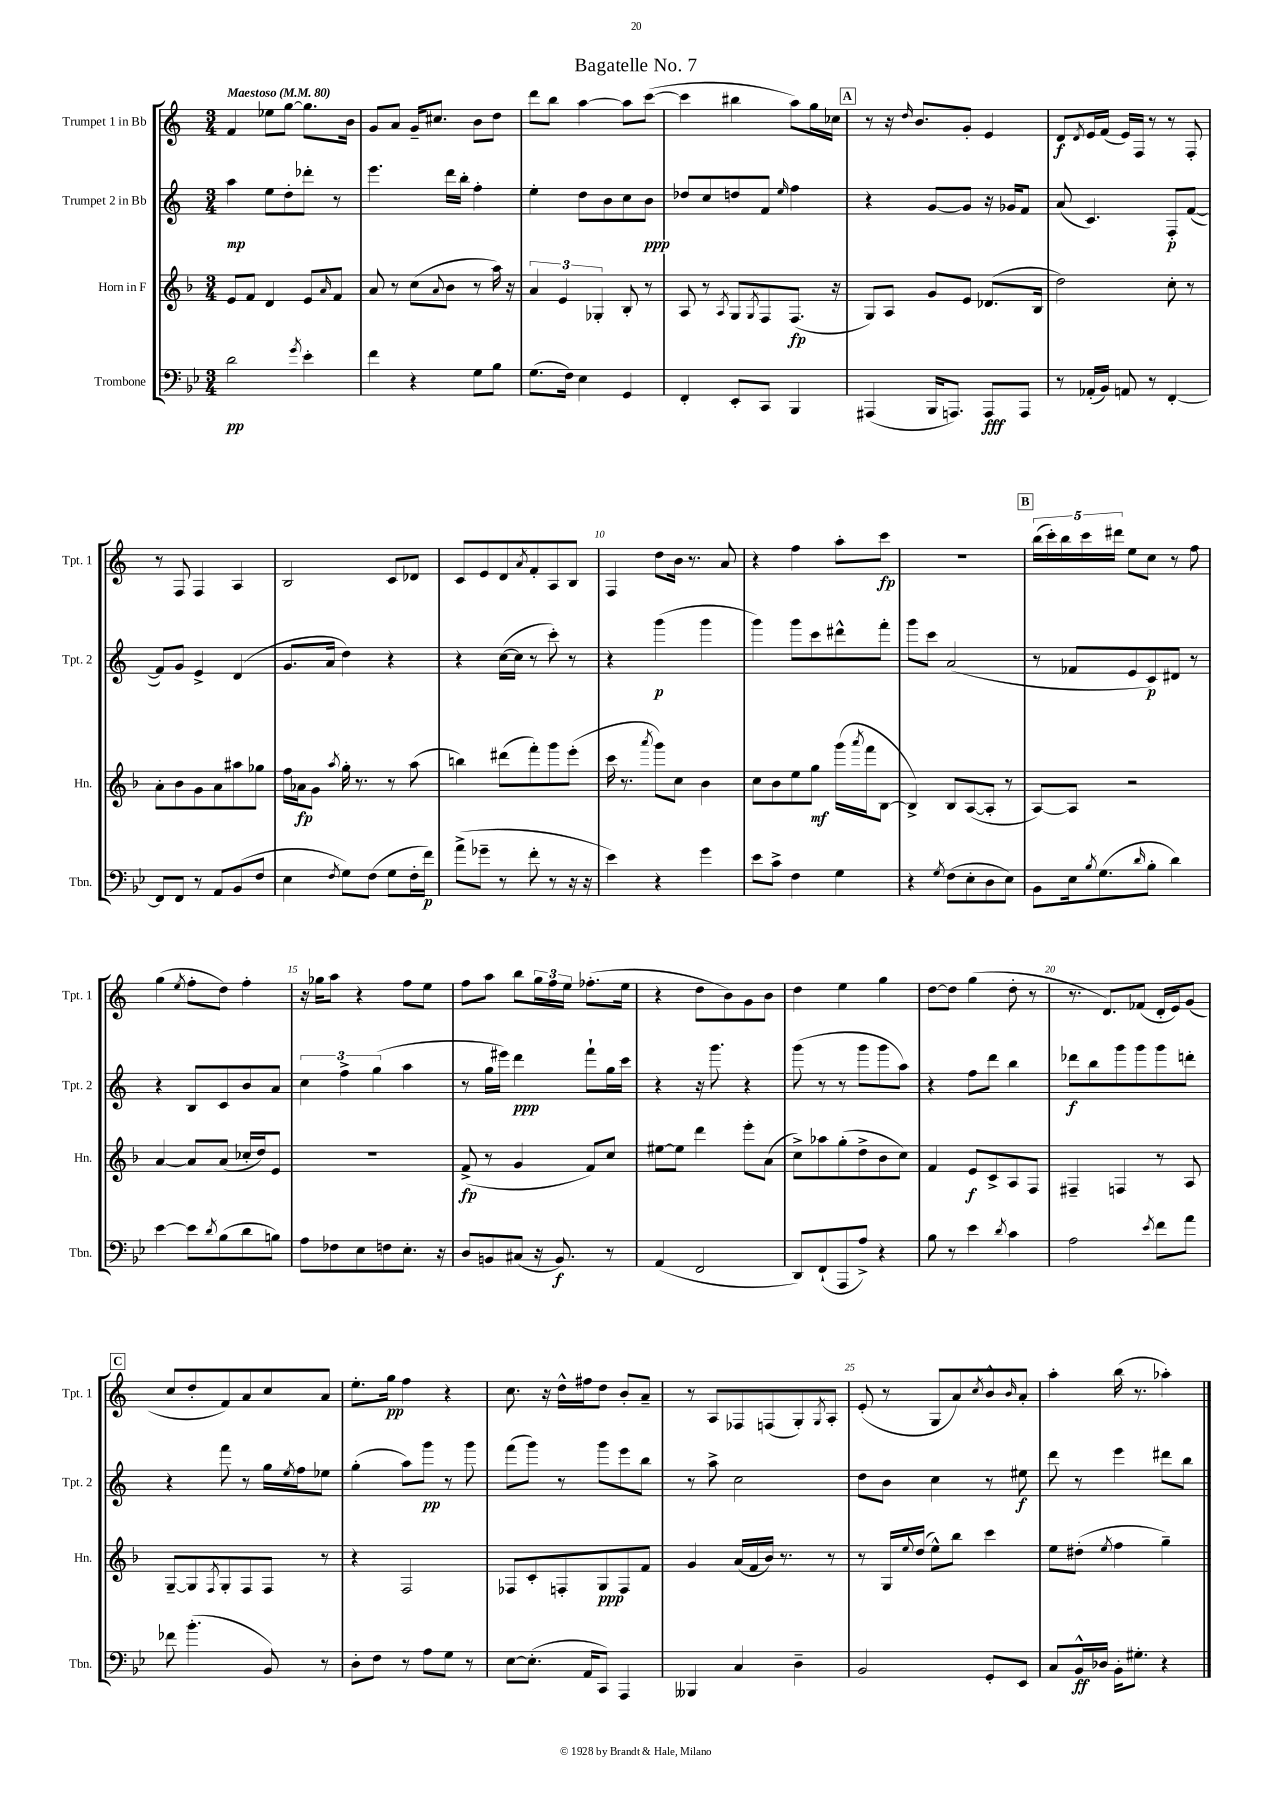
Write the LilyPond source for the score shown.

\header { title = "Bagatelle No. 7" }
<<
\new StaffGroup <<
\new Staff = "s0" \with { instrumentName = "Trumpet 1 in Bb" shortInstrumentName = "Tpt. 1" } {
    \clef treble \key c \major \numericTimeSignature \time 3/4 \tempo "Maestoso" 4 = 80
    f'4 ees''8 g''8~ g''8. b'16 |
    g'8 a'8 g'16-- cis''8. b'8 d''8 |
    d'''8 b''8 a''4~ a''8 c'''8~( |
    c'''4 bis''4 a''8) g''16 ces''16 |
    \mark \markup { \box "A" } r8 r16 \grace { d''16 } b'8. g'8-. e'4 |
    d'8\f \acciaccatura { d'8 } e'16 f'16( e'16) f16 r8 r8 f8-. |
    r8 f8 f4 a4 |
    b2 c'8 des'8 |
    c'8 e'8 d'8 \acciaccatura { a'8 } f'8-. a8 b8 |
    f4 d''8 b'16 r8. a'8 |
    r4 f''4 a''8-. c'''8\fp |
    R2. |
    \mark \markup { \box "B" } \tuplet 5/4 { b''16( c'''16-.) b''16 c'''16 dis'''16 } e''8 c''8 r8 f''8 |
    g''4( \acciaccatura { e''8 } f''8-. d''8) f''4-. |
    r16 ges''16 a''8 r4 f''8 e''8 |
    f''8 a''8 b''8 \tuplet 3/2 { g''16 f''16 e''16 } fes''8.-.( e''16 |
    r4 d''8 b'8) g'8 b'8 |
    d''4 e''4 g''4 |
    d''8~ d''8 g''4( d''8-. r8 |
    r8. d'8.) fes'8( d'16-. e'16) g'8( |
    \mark \markup { \box "C" } c''8 d''8-. f'8) a'8 c''8 a'8 |
    e''8.-. g''16\pp f''4 r4 |
    c''8. r16 d''16-^ fis''16 d''8 b'8-. a'8-- |
    r8 a8 fes8 f8( g8-.) \acciaccatura { g8 } a8-. |
    e'8-.( r8 g8 a'8) \acciaccatura { c''8 } b'8-^ \grace { b'16 } a'8-. |
    a''4-. b''16( r8. aes''4-.) \bar "|." |
}
\new Staff = "s1" \with { instrumentName = "Trumpet 2 in Bb" shortInstrumentName = "Tpt. 2" } {
    \clef treble \key c \major \numericTimeSignature \time 3/4
    a''4\mp e''8 d''8-. des'''8-. r8 |
    e'''4. d'''16 b''16-. f''4-. |
    e''4-. d''8 b'8 c''8 b'8\ppp |
    des''8 c''8 d''8 f'8 \grace { e''16 } f''4 |
    \mark \markup { \box "A" } r4 g'8~ g'8 r16 ges'16 f'8 |
    a'8( c'4.) f8-.\p f'8~( |
    f'8) g'8 e'4-> d'4( |
    g'8. a'16 d''4) r4 |
    r4 c''16~( c''16 r8 c'''8-.) r8 |
    r4 g'''4\p( g'''4 |
    g'''4) g'''8 c'''8 dis'''8-^ f'''8-. |
    g'''8 c'''8 a'2( |
    \mark \markup { \box "B" } r8 fes'8 e'8 c'8\p) dis'8 r8 |
    r4 b8 c'8 b'8 a'8 |
    \tuplet 3/2 { c''4 f''4-> g''4( } a''4 |
    r8 g''16 eis'''16) d'''4\ppp f'''8-! g''16 c'''16 |
    r4 r16 g'''8. r4 |
    g'''8( r8 r8 g'''8 g'''8 a''8) |
    r4 f''8 d'''8 b''4 |
    des'''8\f b''8 g'''8 g'''8 g'''8 d'''8-. |
    \mark \markup { \box "C" } r4 f'''8 r8 g''16 \acciaccatura { e''8 } f''16 ees''8 |
    g''4-.( a''8) g'''8\pp r8 g'''8 |
    f'''8( g'''8) r8 g'''8 e'''8 b''8 |
    r8 a''8-> c''2 |
    d''8 b'8 c''4 r8 eis''8\f |
    d'''8 r8 e'''4 dis'''8 b''8 \bar "|." |
}
\new Staff = "s2" \with { instrumentName = "Horn in F" shortInstrumentName = "Hn." } {
    \clef treble \key f \major \numericTimeSignature \time 3/4
    e'8 f'8 d'4 e'8 \grace { a'16 } f'8 |
    a'8 r8 c''8( \appoggiatura { a'8 } bes'8 r8 a''16) r16 |
    \tuplet 3/2 { a'4 e'4 ges4-. } bes8-. r8 |
    a8 r8 \acciaccatura { a8 } g8 \acciaccatura { g8 } f8 f8.\fp( r16 |
    \mark \markup { \box "A" } g8) a8 g'8 e'8 des'8.( bes16 |
    d''2) c''8-. r8 |
    a'8-. bes'8 g'8 a'8 ais''8 ges''8 |
    f''16 aes'16\fp g'8 \acciaccatura { a''8 } g''16-. r8. r8 a''8( |
    b''4) dis'''8( f'''8-.) g'''8 e'''8-.( |
    c'''16 r8. \acciaccatura { a'''8 } g'''8) c''8 bes'4 |
    c''8 bes'8 e''8 g''8\mf g'''16( \acciaccatura { a'''8 } f'''16 bes8~ |
    bes4->) bes8 a8~( a8-. r8 |
    \mark \markup { \box "B" } a8~) a8 r2 |
    a'4~ a'8 a'8( ces''16-. d''16) e'8 |
    R2. |
    f'8->\fp( r8 g'4 f'8) c''8 |
    eis''8~ eis''8 d'''4 e'''8-. a'8( |
    c''8->) aes''8 g''8-.( d''8-> bes'8 c''8) |
    f'4 e'8\f c'8-> a8 f8 |
    fis4-- f4 r8 a8 |
    \mark \markup { \box "C" } g8~-- g8 \acciaccatura { f8 } g8-. f8 f8 r8 |
    r4 f2 |
    fes8 c'8-. f8-. g8\ppp f8 f'8 |
    g'4 a'16( f'16 bes'16) r8. r8 |
    r8 g16 \appoggiatura { e''8 } d''16( e''8-^) bes''8 c'''4 |
    e''8 dis''8-.( \acciaccatura { e''8 } f''4 g''4--) \bar "|." |
}
\new Staff = "s3" \with { instrumentName = "Trombone" shortInstrumentName = "Tbn." } {
    \clef bass \key bes \major \numericTimeSignature \time 3/4
    d'2\pp \acciaccatura { g'8 } ees'4-. |
    f'4 r4 g8 bes8 |
    g8.( f16) ees4 g,4 |
    f,4-. ees,8-. c,8 bes,,4 |
    \mark \markup { \box "A" } ais,,4( bes,,16 a,,8.) a,,8\fff a,,8 |
    r8 aes,16-.( bes,16) a,8 r8 f,4~-. |
    f,8 f,8 r8 a,8 bes,8( f8 |
    ees4 \acciaccatura { f8 } g8) f8( g8 f16-. f'16\p) |
    a'8->( ges'8-- r8 f'8-. r8 r16 r16 |
    ees'4) r4 g'4 |
    ees'8 c'8-> f4 g4 |
    r4 \acciaccatura { g8 } f8( ees8-. d8 ees8) |
    \mark \markup { \box "B" } bes,8 ees16 \acciaccatura { bes8 } g8.( \grace { d'16 } bes8-. d'4) |
    ees'4~ ees'8 \acciaccatura { d'8 } bes8( d'8 b8) |
    a8 fes8 ees8 f8 ees8.-. r16 |
    d8 b,8 cis8( r16 b,8.\f) r8 |
    a,4( f,2 |
    d,8) f,8-!( a,,8 a8->) r4 |
    bes8 r8 ees'4 \acciaccatura { d'8 } c'4 |
    a2 \acciaccatura { ees'8 } f'8 a'8 |
    \mark \markup { \box "C" } fes'8 bes'4.-.( bes,8) r8 |
    d8-. f8 r8 a8 g8 r8 |
    ees8~ ees8.-.( a,16 c,8) a,,4 |
    beses,,4 c4 d4-- |
    bes,2 g,8-. ees,8 |
    c8 bes,16-^\ff des16 bes,16-. gis8.-. r4 \bar "|." |
}
>>
>>
\layout { \context { \Score \override BarNumber.break-visibility = ##(#f #t #t) barNumberVisibility = #(every-nth-bar-number-visible 5) } }
